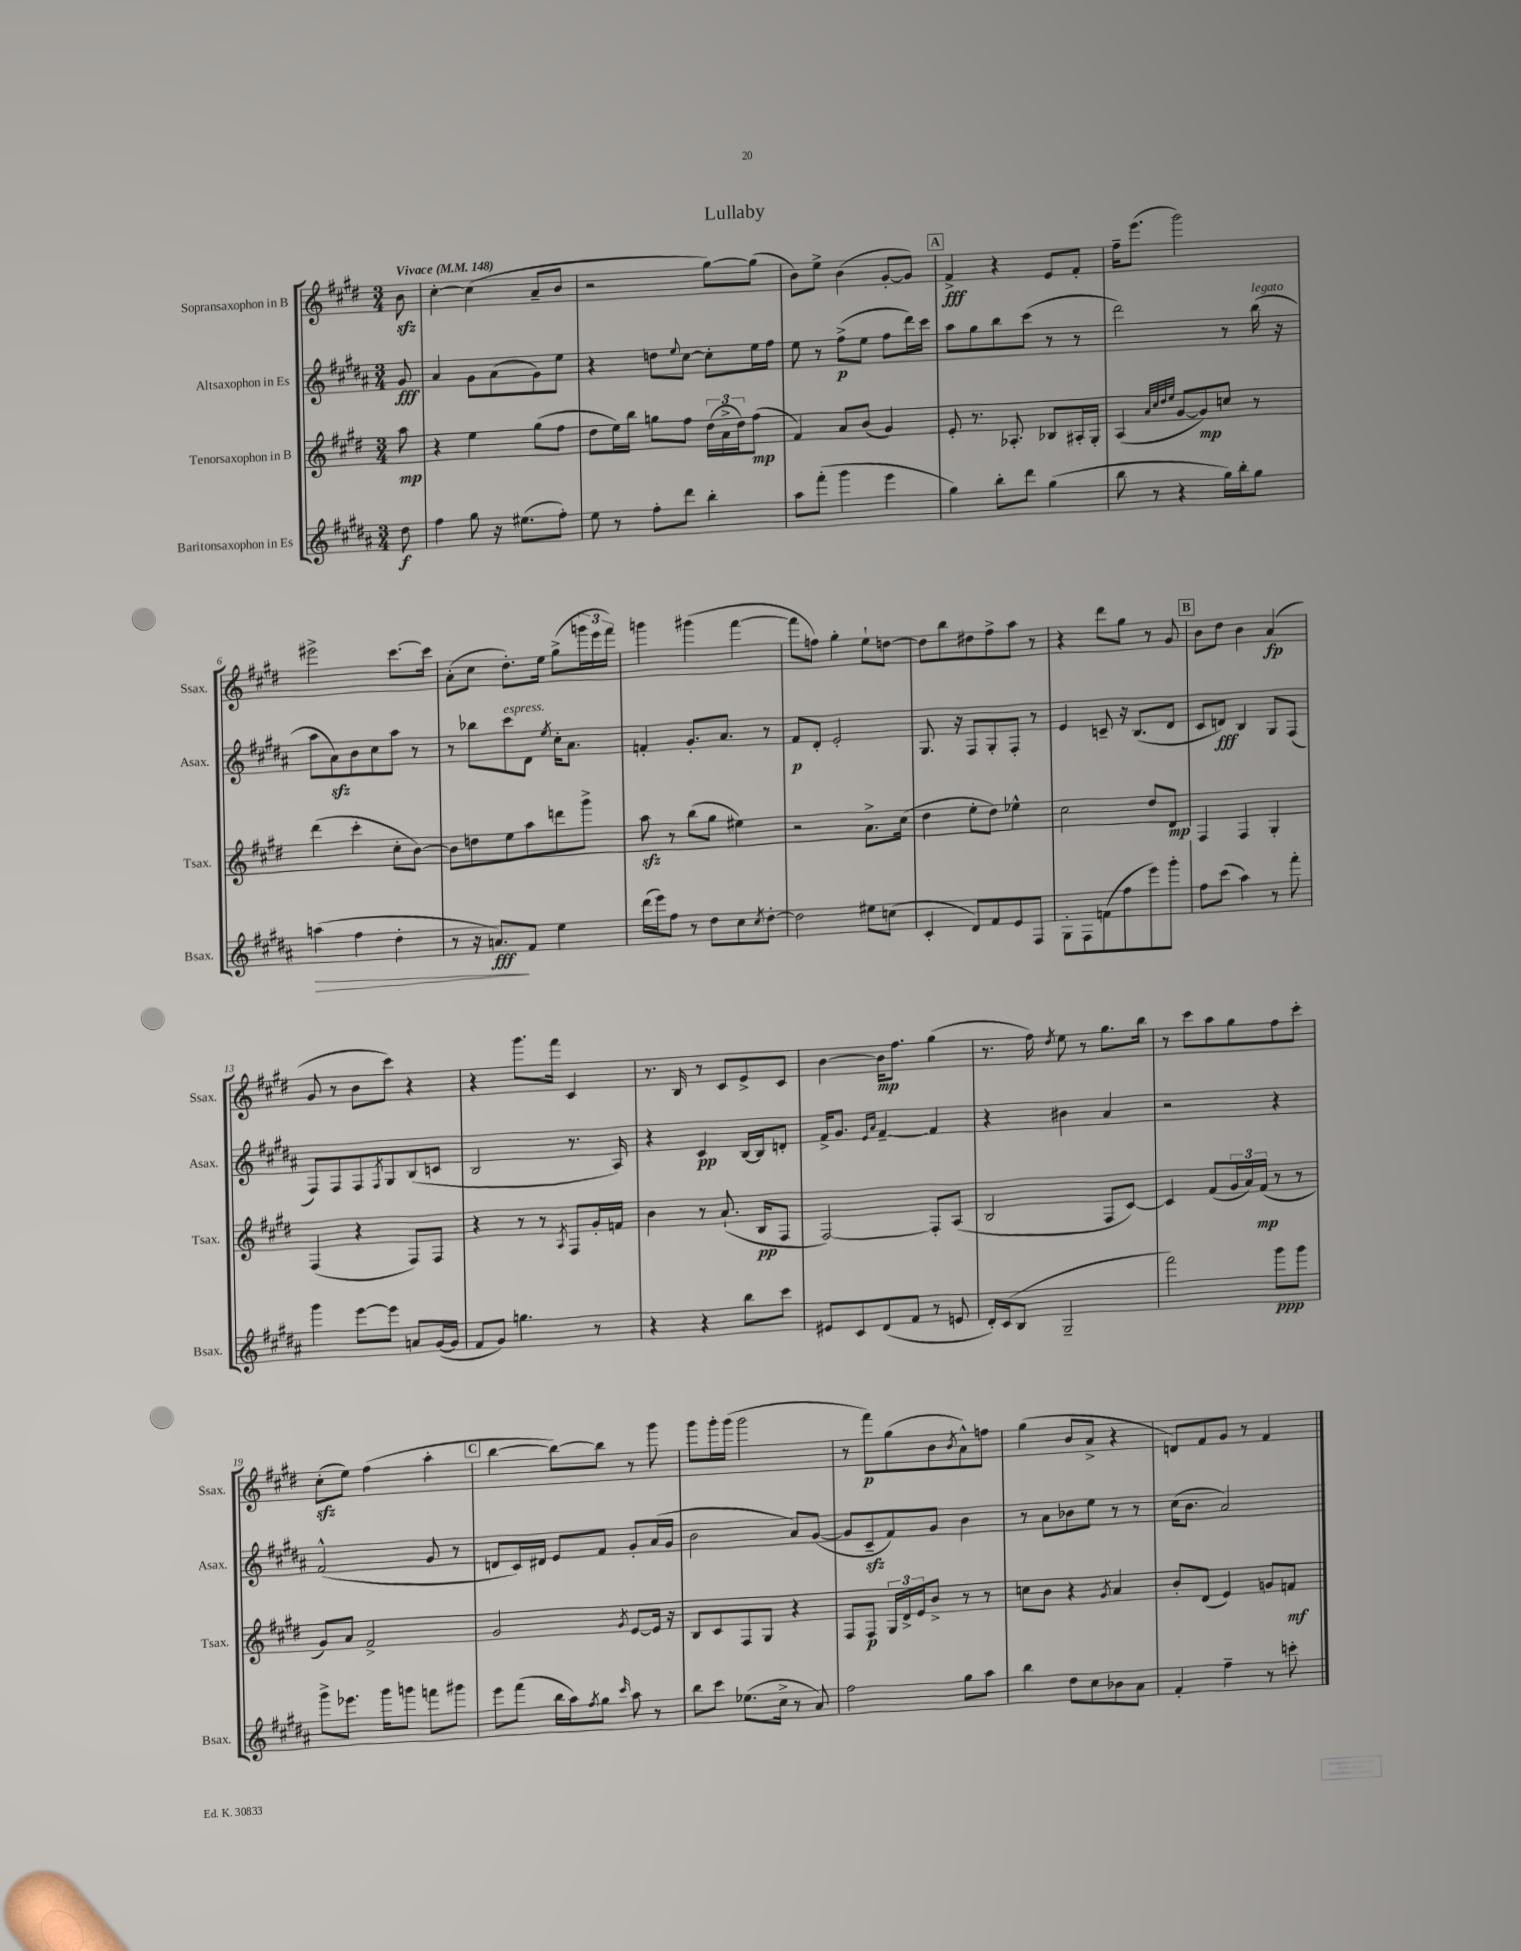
\header { title = "Lullaby" }
<<
\new StaffGroup <<
\new Staff = "s0" \with { instrumentName = "Sopransaxophon in B" shortInstrumentName = "Ssax." } {
    \clef treble \key e \major \numericTimeSignature \time 3/4 \partial 8 \tempo "Vivace" 4 = 148
    b'8\sfz |
    cis''4~-. cis''4( a'8-- b'8 |
    r2 gis''8~) gis''8( |
    b'8) e''8-> b'4( gis'8~-. gis'8) |
    \mark \markup { \box "A" } fis'4->\fff r4 e'8 fis'8-. |
    fis''16-- e'''8.( gis'''2) |
    eis'''2-> cis'''8.~ cis'''16 |
    a'8-.( cis''8 dis''8.-.) e''16 gis''8->( \tuplet 3/2 { g'''16 e'''16 fis'''16) } |
    g'''4 gis'''4( fis'''4~ |
    fis'''8 f''8) gis''4-. e''8-! d''8~ |
    d''8 b''8 dis''8 fis''8-> a''8 r8 |
    r4 dis'''8 gis''8 r8 gis'8 |
    \mark \markup { \box "B" } b'8 dis''8 b'4 a'4\fp( |
    gis'8 r8 b'8 cis'''8) r4 |
    r4 gis'''8. fis'''16 cis'4 |
    r8. b16 r8 cis'8 e'8-> cis'8 |
    b'4~ b'16\mp fis''8. gis''4( |
    r8. fis''16) \acciaccatura { dis''8 } e''8 r8 gis''8. b''16 |
    r8 cis'''8 a''8 gis''8 fis''8 cis'''8-. |
    cis''8-.\sfz( e''8) fis''4( a''4-. |
    \mark \markup { \box "C" } b''4~ b''8~) b''8 r8 gis'''8 |
    gis'''8 gis'''16-. gis'''16( gis'''2 |
    r8 fis'''8\p) gis''8( b'8 \acciaccatura { b'8 } a'8-^) f''8 |
    gis''4( b'8 a'8-> r4 |
    d'8) fis'8 gis'8 r8 fis'4 \bar "|." |
}
\new Staff = "s1" \with { instrumentName = "Altsaxophon in Es" shortInstrumentName = "Asax." } {
    \clef treble \key b \major \numericTimeSignature \time 3/4 \partial 8
    gis'8\fff |
    ais'4 gis'8 ais'8( gis'8) e''8 |
    r4 d''8 \appoggiatura { e''8 } cis''8~ cis''8-. e''16 fis''16 |
    e''8 r8 fis''8->\p( e''8 fis''8 dis'''16) cis'''16 |
    \mark \markup { \box "A" } ais''8 gis''8 b''8 cis'''8( r8 r8 |
    dis'''2) r8 b''16^\markup { \italic "legato" }( r16 |
    ais''8 ais'8\sfz) b'8 cis''8 ais''8 r8 |
    r8 bes''8 cis'''8^\markup { \italic "espress." } dis'8 \acciaccatura { e''8 } cis''16-. ais'8. |
    f'4-. gis'8.-. ais'8. r8 |
    fis'8\p dis'8-. e'2-. |
    gis8. r16 fis8 gis8-. fis8-. r8 |
    e'4 c'8-- r16 b8.( dis'8 |
    \mark \markup { \box "B" } cis'8 d'8\fff) b4 gis8 fis8( |
    fis8) fis8 fis8 \acciaccatura { fis8 } gis8 b8( c'8 |
    b2 r8. ais16) |
    r4 cis'4\pp b16~ b16 d'8-. |
    fis'16-> gis'8. \grace { e'16 ais'16 } fis'4~-- fis'4 |
    r4 bis'4 ais'4 |
    r2 r4 |
    fis'2-^( gis'8 r8 |
    \mark \markup { \box "C" } d'8 cis'16) dis'16 e'8 fis'8 gis'8-. ais'16( gis'16 |
    b'2 ais'8) gis'8~( |
    gis'8 cis'8--\sfz fis'8) gis'8 b'4 |
    r8 ais'8 bes'8 e''8 r8 r8 |
    cis''16( b'8. ais'2) \bar "|." |
}
\new Staff = "s2" \with { instrumentName = "Tenorsaxophon in B" shortInstrumentName = "Tsax." } {
    \clef treble \key e \major \numericTimeSignature \time 3/4 \partial 8
    a''8\mp |
    r4 e''4 gis''8( fis''8 |
    dis''8 e''16) b''16 g''8 fis''8 \tuplet 3/2 { dis''16( a'16-> dis''16) } fis''8\mp( |
    fis'4) a'8 b'8( gis'4) |
    \mark \markup { \box "A" } e'8-. r8. aes8.-. bes8 ais16-. gis16-. |
    a4( \grace { a'32 cis''32 dis''32 e''32 } gis'8~ gis'8\mp) c''8 r8 |
    dis'''4( cis'''4-. cis''8-. b'8~) |
    b'8 d''8 e''8 a''8 d'''8 gis'''8-> |
    a''8\sfz r8 b''8( gis''8 eis''4) |
    r2 a'8.-> cis''16( |
    dis''4 e''8-. dis''8) ees''4-^ |
    cis''2 dis''8 dis'8\mp |
    \mark \markup { \box "B" } fis4 fis4 gis4-. |
    fis4( r4 fis8) fis8 |
    r4 r8 r8 \acciaccatura { a8 } fis8 gis'16-. f'16 |
    b'4 r8 a'8.-!( b16\pp fis8 |
    fis2~) fis8-. a8( |
    b2 fis8 cis'8~) |
    cis'4 fis'8( \tuplet 3/2 { gis'16 a'16) fis'16\mp( } r8 r8 |
    gis'8) a'8 fis'2-> |
    \mark \markup { \box "C" } gis'2 \acciaccatura { gis'8 } e'8~ e'16 r16 |
    b8 cis'8 fis8 gis8 r4 |
    fis8 fis8\p \tuplet 3/2 { gis16 dis'16-> e'16 } b'8-> r8 r8 |
    c''8 b'8 r4 \acciaccatura { gis'8 } a'4 |
    b'8-. dis'8( e'4) g'8 f'8\mf \bar "|." |
}
\new Staff = "s3" \with { instrumentName = "Baritonsaxophon in Es" shortInstrumentName = "Bsax." } {
    \clef treble \key b \major \numericTimeSignature \time 3/4 \partial 8
    dis''8\f |
    fis''4 gis''8 r16 eis''8.( fis''8-.) |
    e''8 r8 fis''8-. dis'''8 b''4-. |
    ais''8 fis'''8-.( gis'''4 e'''4 |
    \mark \markup { \box "A" } gis''4) b''8-. dis'''8 gis''4( |
    b''8 r8 r4 gis''16) b''16-. gis''8 |
    a''4\>( fis''4 dis''4-. |
    r8 r16 a'8.\fff\!) fis'8 e''4 |
    dis'''16( e'''16) fis''8 r8 dis''8 cis''8 \acciaccatura { cis''8 } dis''8~-. |
    dis''2 eis''8 c''8( |
    cis'4-. dis'8) fis'8 e'8 fis8 |
    gis8-. fis8 f'8( fis''8 e'''8) gis'''8-. |
    \mark \markup { \box "B" } fis''8 cis'''8( ais''4) r8 fis'''8-. |
    gis'''4 e'''8~ e'''8 a'8 gis'16~( gis'16 |
    fis'8 gis'8) g''4. r8 |
    r4 r4 b''8 cis'''8 |
    eis'8 cis'8 dis'8( fis'8 r8 e'8 |
    dis'16-.) cis'16( b8 gis2-- |
    fis'''2) gis'''8\ppp gis'''8 |
    gis'''8-> ees'''8. gis'''16 g'''8 f'''8 gis'''8 |
    \mark \markup { \box "C" } e'''8 fis'''8( b''16 ais''16) \acciaccatura { fis''8 } gis''8 \grace { cis'''16 } ais''8 r8 |
    b''8 cis'''8 ees''8.( cis''16-> r8 ais'8) |
    fis''2 gis''8 ais''8 |
    b''4 dis''8 cis''8 bes'8 ais'8 |
    fis'4-. fis''4-- r8 c'''8-. \bar "|." |
}
>>
>>
